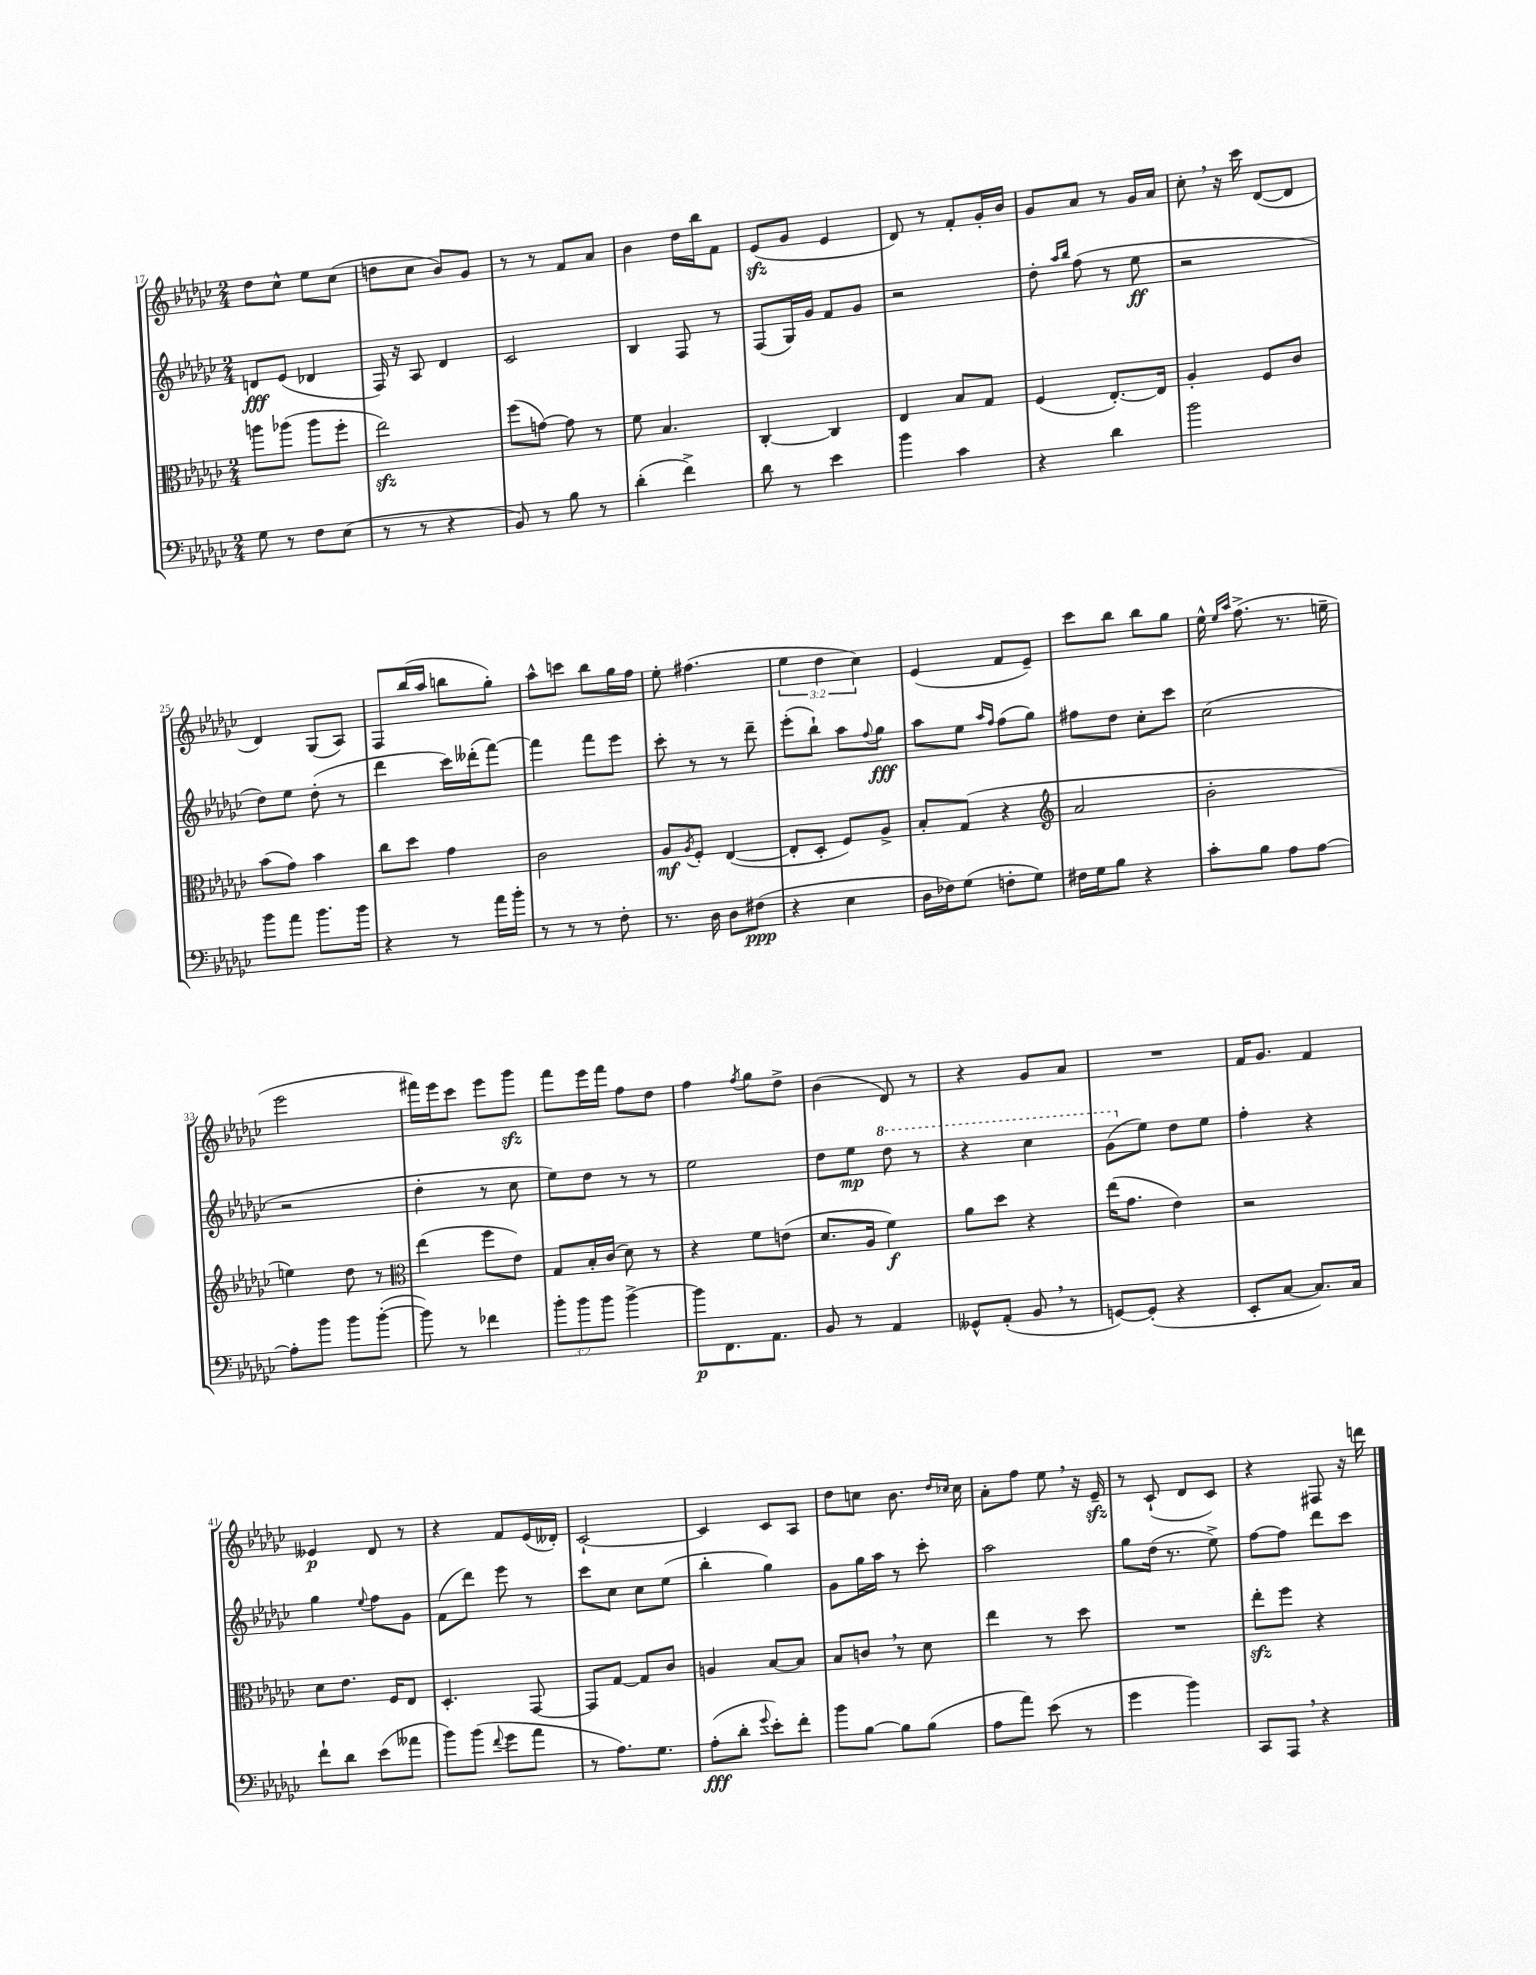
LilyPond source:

<<
\new StaffGroup <<
\new Staff = "s0" {
    \clef treble \key ges \major \numericTimeSignature \time 2/4 \override Staff.TupletNumber.text = #tuplet-number::calc-fraction-text
    des''8 ces''8-^ ees''8 ces''8( |
    d''8 ces''8 bes'8) ges'8 |
    r8 r8 f'8 aes'8 |
    bes'4 des''16 bes''16 f'8 |
    ees'8\sfz( ges'8 ees'4 |
    des'8) r8 f'8-. ges'16-. bes'16 |
    ges'8 aes'8 r8 ges'16 aes'16 |
    ces''8-. \breathe r16 ces'''16 des'8~( des'8 |
    des'4) ges8( aes8) |
    f8 bes''16( aes''16 b''8 ges''8-.) |
    aes''8-^ c'''8 bes''8 ges''16 f''16 |
    ees''8-. fis''4.( |
    \tuplet 3/2 { ees''4 des''4 ces''4) } |
    ees'4( f'8 ees'8--) |
    ces'''8 bes''8 bes''8 ges''8 |
    ees''16-^ \grace { ees''16 aes''16 } f''8.->( r8. e''16-- |
    ees'''2 |
    fis'''16) ees'''16 ces'''8 ees'''8 ges'''8\sfz |
    f'''8 ees'''16 f'''16 f''8 des''8 |
    f''4 \acciaccatura { f''8 } ges''8 des''8-> |
    bes'4( des'8) r8 |
    r4 ges'8 aes'8 |
    R2 |
    f'16 ges'8. f'4 |
    eeses'4\p des'8 r8 |
    r4 f'8 ees'16( deses'16-.) |
    ces'2~-! |
    ces'4 ces'8 aes8 |
    des''8 c''8 bes'8. \grace { des''16 ces''16 } ces''16 |
    aes'8-. f''8 ees''8 \breathe r16 ees'16--\sfz |
    r8 ces'8-!( des'8 ces'8) |
    r4 fis8 r16 d'''16 \bar "|." |
}
\new Staff = "s1" {
    \clef treble \key ges \major \numericTimeSignature \time 2/4
    d'8\fff ees'8( des'4 |
    f16) r16 aes8 des'4 |
    ces'2 |
    bes4 f8 r8 |
    f8( ges16) ges'16 f'8 ges'8 |
    r2 |
    des''8-. \grace { aes''16 bes''16 } f''8( r8 ees''8\ff |
    r2 |
    des''8) ees''8 des''8-.( r8 |
    des'''4 ces'''16) deses'''16-.( f'''8~) |
    f'''4 f'''8 ees'''8 |
    ces'''8-. r8 r8 des'''8-- |
    ees'''8-.( bes''8-!) aes''8 \appoggiatura { f''8 } ges''8\fff |
    aes''8 ees''8 \grace { aes''16 f''16 } f''8( ges''8) |
    fis''8 des''8 ces''8-. ces'''8 |
    ces''2( |
    r2 |
    des''4-. r8 ces''8 |
    ees''8) des''8 r8 r8 |
    ees''2 |
    des''8 ees''8\mp \ottava #1 des'''8 r8 |
    r4 ces'''4 |
    ges''8( \ottava #0 ees''8) des''8 ees''8 |
    f''4-. r4 |
    ges''4 \appoggiatura { ees''8 } f''8 ges'8 |
    f'8( des'''8) ees'''8 r8 |
    ces'''8 ces''8 ces''8 ees''8( |
    bes''4-. ges''4) |
    ges'8 ges''16 aes''16 r8 ces'''8-. |
    aes''2 |
    ges''8 des''16( r8. ees''8->) |
    f''8~ f''8 des'''8 ces'''8 \bar "|." |
}
\new Staff = "s2" {
    \clef alto \key ges \major \numericTimeSignature \time 2/4
    a''8 aes''8( aes''8 f''8-. |
    ees''2\sfz) |
    f''8( g'8~) g'8 r8 |
    f'8 bes4. |
    ces4~-. ces4 |
    ees4 bes8 ges8 |
    f4( ees8.~-.) ees16 |
    aes4-. f8 ces'8 |
    bes'8( ges'8) bes'4 |
    ces''8 des''8 ges'4 |
    ces'2 |
    aes8\mf \acciaccatura { aes8 } f8-. ees4~( |
    ees8-. des8-. f8) aes8-> |
    bes8-. ges8( r4 |
    \clef treble aes'2 |
    bes'2-. |
    e''4) des''8 r8 |
    \clef alto ees''4( f''8 ees'8) |
    ges8 bes16-. ces'16( des'8) r8 |
    r4 f'8 e'8( |
    des'8. aes16 f'4\f) |
    aes'8 des''8 r4 |
    ees''16( ges'8. ees'4) |
    r2 |
    des'8 ees'8. f16 ees8 |
    des4.-. ges,8~ |
    ges,8 ges8~ ges8 ces'8 |
    a4 bes8~ bes8 |
    bes8 c'8 \breathe r8 des'8 |
    ees''4 r8 des''8 |
    R2 |
    ees''8-.\sfz f''8 r4 \bar "|." |
}
\new Staff = "s3" {
    \clef bass \key ges \major \numericTimeSignature \time 2/4 \override Staff.TupletNumber.text = #tuplet-number::calc-fraction-text
    ges8 r8 f8 ees8( |
    r8 r8 r4 |
    bes,8) r8 bes8 r8 |
    des'4-.( f'4->) |
    des'8 r8 ees'4 |
    bes'4 ces'4 |
    r4 des'4 |
    bes'2 |
    bes'8 aes'8 bes'8. bes'16 |
    r4 r8 aes'16 bes'16-. |
    r8 r8 r8 f8-. |
    r8. des16 des8 fis8\ppp( |
    r4 ees4 |
    des16 fes16) ges8( f8-. ges8) |
    fis16 ges16 bes8 r4 |
    ces'8-. bes8 aes8 aes8~ |
    aes8-. bes'8 bes'8 bes'8~-.( |
    bes'8) r8 fes'4 |
    \tuplet 3/2 { bes'8-. bes'8 bes'8 } bes'4~-> |
    bes'8\p f,8. aes,8. |
    bes,8 r8 aes,4 |
    geses,8-^ aes,8-.( bes,8 \breathe r8 |
    g,8~) g,8-.( r4 |
    ees,8-. ces8~ ces8.) ces16 |
    f'8-! des'8 ees'8( aeses'8 |
    bes'8) bes'8( \appoggiatura { f'8 } ges'8 aes'8 |
    r8 aes8.) ges8. |
    aes8-.\fff( des'8-. \appoggiatura { ges'8 } ees'8-.) f'8-. |
    bes'8 bes8~ bes8 bes8( |
    aes8 aes'8) ees'8( r8 |
    ges'4 bes'4) |
    ces,8 aes,,8 \breathe r4 \bar "|." |
}
>>
>>
\layout { \context { \Score currentBarNumber = #17 } }
